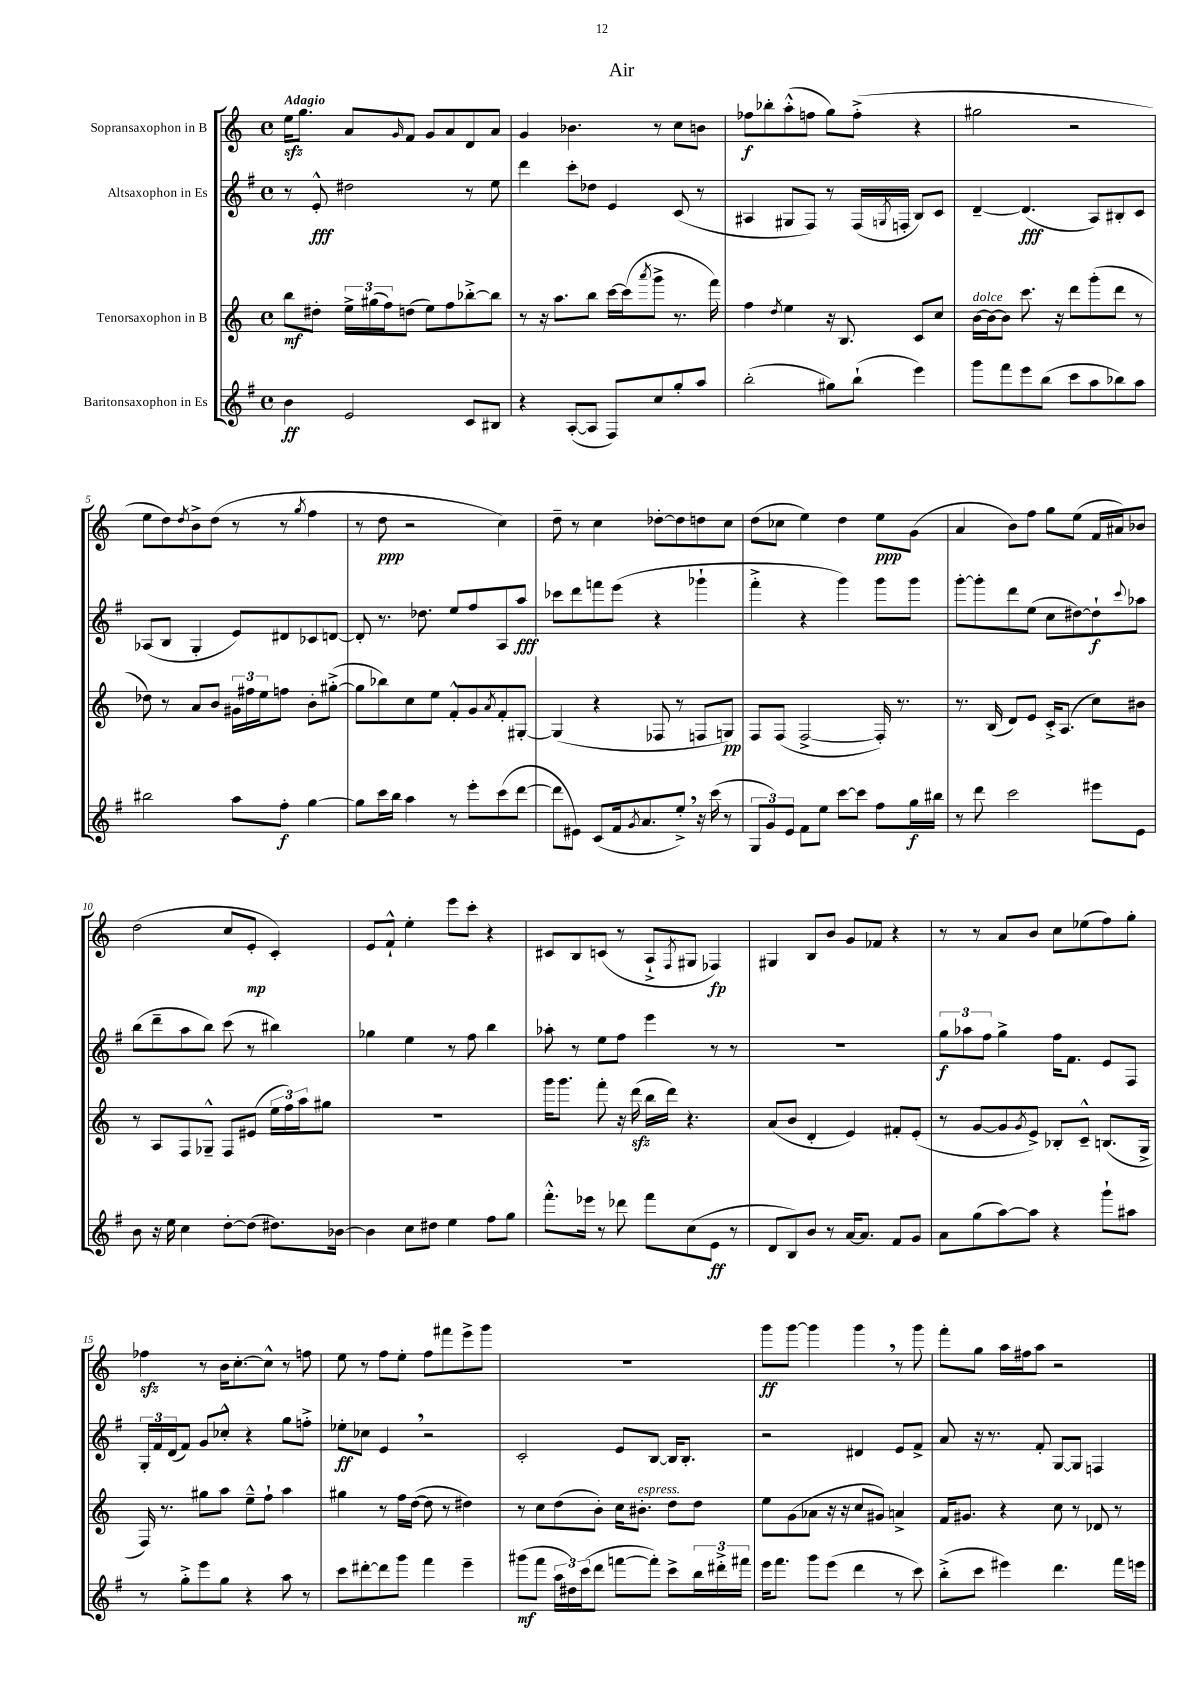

**kern	**dynam	**kern	**dynam	**kern	**dynam	**kern	**dynam
*part4	*part4	*part3	*part3	*part2	*part2	*part1	*part1
*staff4	*staff4	*staff3	*staff3	*staff2	*staff2	*staff1	*staff1
*I"Baritonsaxophon in Es	*	*I"Tenorsaxophon in B	*	*I"Altsaxophon in Es	*	*I"Sopransaxophon in B	*
*clefG2	*	*clefG2	*	*clefG2	*	*clefG2	*
*k[f#]	*	*k[]	*	*k[f#]	*	*k[]	*
*M4/4	*	*M4/4	*	*M4/4	*	*M4/4	*
*met(c)	*	*met(c)	*	*met(c)	*	*met(c)	*
=1	=1	=1	=1	=1	=1	=1	=1
!	!	!	!	!	!	!LO:TX:a:B:t=Adagio	!
4b\	ff	8bb\L	mf	8r	.	16eezz\KL	.
.	.	.	.	.	.	8.gg\J	.
.	.	8dd#X'\J	.	8e'^^/	fff	.	.
2e/	.	24ee^\LL	.	2dd#X\	.	8a/L	.
.	.	(24gg#X\	.	.	.	.	.
.	.	24ff\J)	.	.	.	.	.
.	.	.	.	.	.	16qqg/	.
.	.	(8ddn\J	.	.	.	8f/J	.
.	.	8ee\L)	.	.	.	8g/L	.
.	.	8ff\	.	.	.	8a/	.
8c/L	.	[8bb-X'^\	.	8r	.	8d/	.
8B#X/J	.	8bb-\J]	.	8ee\	.	8a/J	.
=2	=2	=2	=2	=2	=2	=2	=2
4r	.	8r	.	4ddd\	.	4g/	.
.	.	16r	.	.	.	.	.
.	.	8.aa\L	.	.	.	.	.
([8A'/L	.	.	.	8ccc'\L	.	4.b-X\	.
8A/J]	.	8bb\J	.	8dd-X\J	.	.	.
8F#/L)	.	[16ccc\LL	.	4e/	.	.	.
.	.	(16ccc\J]	.	.	.	.	.
.	.	8qaaa/	.	.	.	.	.
8cc/	.	8ggg^\J	.	.	.	8r	.
8gg'/	.	8.r	.	(8c/	.	8cc\L	.
8aa/J	.	.	.	8r	.	8bn\J	.
.	.	16fff\)	.	.	.	.	.
=3	=3	=3	=3	=3	=3	=3	=3
(2bb'\	.	4ff\	.	4A#X/	.	8ff-X\L	f
.	.	.	.	.	.	8bb-X'\	.
.	.	8qdd/	.	.	.	.	.
.	.	4ee\	.	8G#X/L	.	(8aa'^^\	.
.	.	.	.	8F#/J)	.	8ffn\J	.
8gg#X\L)	.	16r	.	8r	.	8gg\L)	.
.	.	8.B/	.	.	.	.	.
(8bb`\J	.	.	.	(16F#/LL	.	(8ff'^\J	.
.	.	.	.	8qGn/	.	.	.
.	.	.	.	16Fn'/JJ	.	.	.
4eee\)	.	8c/L	.	8B/L)	.	4r	.
.	.	8cc/J	.	8c/J	.	.	.
=4	=4	=4	=4	=4	=4	=4	=4
!	!	!LO:TX:a:i:t=dolce	!	!	!	!	!
8ggg\L	.	[16b\LL	.	[4d~/	.	2gg#X\	.
.	.	16b\J_	.	.	.	.	.
8fff#\	.	8b\J]	.	.	.	.	.
8eee\	.	8.ccc\	.	(4.d/]	fff	.	.
(8bb\J	.	.	.	.	.	.	.
.	.	16r	.	.	.	.	.
8ccc\L	.	8ddd\L	.	.	.	2r	.
8aa\	.	(8ggg'\	.	8A/L)	.	.	.
8bb-X\)	.	8ddd\J	.	8B#X'/	.	.	.
8aa\J	.	8r	.	8c/J	.	.	.
!!LO:LB:g=z
=5	=5	=5	=5	=5	=5	=5	=5
2bb#X\	.	8dd-X\)	.	(8A-X/L	.	8ee\L	.
.	.	8r	.	8B/J	.	8dd\)	.
.	.	.	.	.	.	8qdd/	.
.	.	8a/L	.	4G'/	.	8b^\	.
.	.	8b/J	.	.	.	(8dd\J	.
8aa\L	.	24g#X\LL	.	8e/L)	.	8r	.
.	.	24ff#X\	.	.	.	.	.
.	.	24ee\J	.	.	.	.	.
8ff#'\J	f	8ffn\J	.	8d#X/	.	8r	.
.	.	.	.	.	.	8qgg/	.
[4gg\	.	8b'\L	.	8c-X/	.	4ff\	.
.	.	([8gg#X'^\J	.	[8dn/J	.	.	.
=6	=6	=6	=6	=6	=6	=6	=6
8gg\L]	.	8gg#\L]	.	8d'/]	.	8r	.
16ccc\L	.	8bb-X\)	.	8.r	.	8dd\	ppp
16bb\JJ	.	.	.	.	.	.	.
4aa\	.	8cc\	.	.	.	2r	.
.	.	.	.	8.dd-X\	.	.	.
.	.	8ee\J	.	.	.	.	.
8r	.	8f'^^/L	.	8ee/L	.	.	.
8eee'\L	.	8g/	.	8ff#/	.	.	.
.	.	8qa/	.	.	.	.	.
(8ccc\	.	8f'/	.	8A/	.	4cc\)	.
[8ddd\J	.	[8G#X'/J	.	8aa/J	fff	.	.
=7	=7	=7	=7	=7	=7	=7	=7
8ddd\L]	.	(4G#/]	.	8ccc-X\L	.	8dd~\	.
8e#X\J)	.	.	.	8ddd\	.	8r	.
(8c/L	.	4r	.	8fffn\	.	4cc\	.
16f#/k	.	.	.	(8eee\J	.	.	.
8qg/	.	.	.	.	.	.	.
8.a/	.	.	.	.	.	.	.
.	.	8F-X/	.	4r	.	[8dd-X'\L	.
8ee'^,/J)	.	8r	.	.	.	8dd-\]	.
16r	.	8Fn/L	.	4ggg-X`\	.	8ddn\	.
(16ccc\	.	.	.	.	.	.	.
8r	.	8Gn/J)	pp	.	.	8cc\J	.
=8	=8	=8	=8	=8	=8	=8	=8
12G/L	.	8F/L	.	4fff#'^\	.	(8dd\L	.
12g/)	.	.	.	.	.	.	.
.	.	(8F/J	.	.	.	8cc-X\J	.
12e/J	.	.	.	.	.	.	.
8f#\L	.	[2F^/	.	4r	.	4ee\)	.
8ee\J	.	.	.	.	.	.	.
[8ccc\L	.	.	.	4ggg\)	.	4dd\	.
8ccc\J]	.	.	.	.	.	.	.
8ff#\L	.	16F'/])	.	8ggg\L	.	8ee\L	ppp
.	.	8.r	.	.	.	.	.
16gg\L	f	.	.	8ggg\J	.	(8g\J	.
16bb#X\JJ	.	.	.	.	.	.	.
=9	=9	=9	=9	=9	=9	=9	=9
8r	.	8.r	.	[8ggg'\L	.	4a/	.
8ddd\	.	.	.	8ggg'\]	.	.	.
.	.	(16B/	.	.	.	.	.
2ccc\	.	8d/L)	.	8ddd\	.	8b\L)	.
.	.	8e/J	.	(8ee\J	.	8ff\J	.
.	.	16c'^/KL	.	8cc\L	.	8gg\L	.
.	.	(8.A/J	.	.	.	.	.
.	.	.	.	[8dd#X\)	.	(8ee\J	.
8eee#X\L	.	8cc\L)	.	8dd#`\]	f	16f/LL	.
.	.	.	.	.	.	16a#X/J)	.
.	.	.	.	8qqccc/	.	.	.
8e\J	.	8b#X\J	.	8aa-X\J	.	8b-X/J	.
!!LO:LB:g=z
=10	=10	=10	=10	=10	=10	=10	=10
8b\	.	8r	.	(8bb\L	.	(2dd\	.
16r	.	8A/L	.	8ddd~\	.	.	.
16ee\	.	.	.	.	.	.	.
4cc\	.	8F/	.	8aa\	.	.	.
.	.	8G-X~^^/J	.	8bb\J)	.	.	.
[8dd'\L	.	8F/L	.	(8ccc\	.	8cc/L	.
(8dd\J]	.	(8e#X/J	.	8r	.	8e'/J	mp
8.dd#X\L)	.	24ee\LL	.	4bb#X\)	.	4c'/)	.
.	.	24ff\)	.	.	.	.	.
.	.	24aa\J	.	.	.	.	.
.	.	8gg#X\J	.	.	.	.	.
[16b-X\Jk	.	.	.	.	.	.	.
=11	=11	=11	=11	=11	=11	=11	=11
4b-\]	.	1r	.	4gg-X\	.	8e/L	.
.	.	.	.	.	.	8f`^^/J	.
8cc\L	.	.	.	4ee\	.	4ee'\	.
8dd#X\J	.	.	.	.	.	.	.
4ee\	.	.	.	8r	.	8eee\L	.
.	.	.	.	8ff#\	.	8ccc'\J	.
8ff#\L	.	.	.	4bb\	.	4r	.
8gg\J	.	.	.	.	.	.	.
=12	=12	=12	=12	=12	=12	=12	=12
8.fff#'^^\L	.	16ggg\KL	.	8aa-X'\	.	8c#X/L	.
.	.	8.ggg\J	.	.	.	.	.
.	.	.	.	8r	.	8B/	.
16eee-X\Jk	.	.	.	.	.	.	.
8r	.	8fff'\	.	8ee\L	.	(8cn/J	.
8ddd-X\	.	16r	.	8ff#\J	.	8r	.
.	.	(16dddzz\	.	.	.	.	.
8fff#\L	.	16bb\LL	.	4eee\	.	8A`^/L	.
.	.	16ddd\JJ)	.	.	.	.	.
.	.	.	.	.	.	8qF/	.
(8cc\	.	4.r	.	.	.	8G#X/J	.
8e\J	ff	.	.	8r	.	4F-X/)	fp
8r	.	.	.	8r	.	.	.
=13	=13	=13	=13	=13	=13	=13	=13
8d/L	.	(8a/L	.	1r	.	4G#X/	.
8B/)	.	8b/J	.	.	.	.	.
8b/J	.	4d'/	.	.	.	8B/L	.
8r	.	.	.	.	.	8b/J	.
[16a/KL	.	4e/)	.	.	.	8g/L	.
8.a/J]	.	.	.	.	.	.	.
.	.	.	.	.	.	8f-X/J	.
8f#/L	.	8f#X'/L	.	.	.	4r	.
8g/J	.	(8e'/J	.	.	.	.	.
=14	=14	=14	=14	=14	=14	=14	=14
8a\L	.	8r	.	12gg\L	f	8r	.
.	.	.	.	12aa-X\	.	.	.
(8gg\	.	[8g/L	.	.	.	8r	.
.	.	.	.	12ff#\J	.	.	.
[8aa\)	.	8g/]	.	4gg^\	.	8a/L	.
.	.	8qg/	.	.	.	.	.
8aa\J]	.	8e^/J)	.	.	.	8b/J	.
4r	.	8B-X'/L	.	16ff#\KL	.	8cc\L	.
.	.	.	.	8.f#\J	.	.	.
.	.	8c~^^/J	.	.	.	(8ee-X\	.
8ggg`\L	.	(8.Bn/L	.	8e/L	.	8ff\)	.
8aa#X\J	.	.	.	8F#/J	.	8gg'\J	.
.	.	16G^/Jk	.	.	.	.	.
!!LO:LB:g=z
=15	=15	=15	=15	=15	=15	=15	=15
8r	.	16F/)	.	24G'/LL	.	4ff-Xzz\	.
.	.	.	.	24f#/	.	.	.
.	.	8.r	.	.	.	.	.
.	.	.	.	(24d/J	.	.	.
8gg'^\L	.	.	.	8f#/J)	.	.	.
8eee\	.	8gg#X\L	.	8g/L	.	8r	.
8gg\J	.	8aa\J	.	8cc-X'^^/J	.	16b\KL	.
.	.	.	.	.	.	[8.cc'\	.
4r	.	8ee~^^\L	.	4r	.	.	.
.	.	8ff`\J	.	.	.	8cc^^\J]	.
8aa\	.	4aa\	.	8gg\L	.	8r	.
8r	.	.	.	8ffn'^\J	.	8ffn\	.
=16	=16	=16	=16	=16	=16	=16	=16
8ccc\L	.	4gg#X\	.	8ee-X'\L	ff	8ee\	.
[8ddd#X'\	.	.	.	8cc-X\J	.	8r	.
8ddd#\]	.	8r	.	4e,/	.	8ff\L	.
8ggg\J	.	16ff\LL	.	.	.	8ee'\J	.
.	.	([16dd\JJ	.	.	.	.	.
4fff#\	.	8dd\]	.	2r	.	8ff\L	.
.	.	8r	.	.	.	8fff#X\	.
4eee~\	.	4dd#X\)	.	.	.	8eee^\	.
.	.	.	.	.	.	8ggg\J	.
=17	=17	=17	=17	=17	=17	=17	=17
(8ggg#X\L	mf	8r	.	2c'/	.	1r	.
8fff#\J	.	8cc\L	.	.	.	.	.
24aa\LL	.	(8dd\	.	.	.	.	.
24dd#X\)	.	.	.	.	.	.	.
(24ccc\J	.	.	.	.	.	.	.
8ddd\J	.	8b'\J)	.	.	.	.	.
[8fffn\L	.	16cc\KL	.	8e/L	.	.	.
!	!	!LO:TX:a:i:t=espress.	!	!	!	!	!
.	.	8.b#X'\J	.	.	.	.	.
8fff'\J])	.	.	.	[8B/J	.	.	.
8ccc^\L	.	8dd\L	.	16B/KL]	.	.	.
.	.	.	.	8.B'/J	.	.	.
24bb\L	.	8dd\J	.	.	.	.	.
24ddd#X'^\	.	.	.	.	.	.	.
24fff#X\JJ	.	.	.	.	.	.	.
=18	=18	=18	=18	=18	=18	=18	=18
16eee\KL	.	8ee\L	.	2r	.	8ggg\L	ff
8.fff#\J	.	.	.	.	.	.	.
.	.	(8g\	.	.	.	[8ggg\J	.
8ggg\L	.	8a-X\J	.	.	.	4ggg\]	.
(8eee\J	.	16r	.	.	.	.	.
.	.	16r	.	.	.	.	.
4ddd\	.	8cc/L	.	4d#X/	.	4ggg,\	.
.	.	8g#X/J)	.	.	.	.	.
8r	.	4an^/	.	8e/L	.	8r	.
8ccc\)	.	.	.	8f#^/J	.	8ggg\	.
=19	=19	=19	=19	=19	=19	=19	=19
(8bb'^\L	.	16f/KL	.	8a/	.	8fff'\L	.
.	.	8.g#X/J	.	.	.	.	.
8ccc\J	.	.	.	16r	.	8gg\J	.
.	.	.	.	8.r	.	.	.
4eee#X\)	.	4r	.	.	.	16aa\LL	.
.	.	.	.	.	.	16ff#X\J	.
.	.	.	.	8f#'/	.	8aa\J	.
4.ddd\	.	8cc\	.	[8G/L	.	2r	.
.	.	8r	.	8G/J]	.	.	.
.	.	8d-X/	.	4Fn/	.	.	.
16fff#\LL	.	8r	.	.	.	.	.
16eeen\JJ	.	.	.	.	.	.	.
==	==	==	==	==	==	==	==
*-	*-	*-	*-	*-	*-	*-	*-
